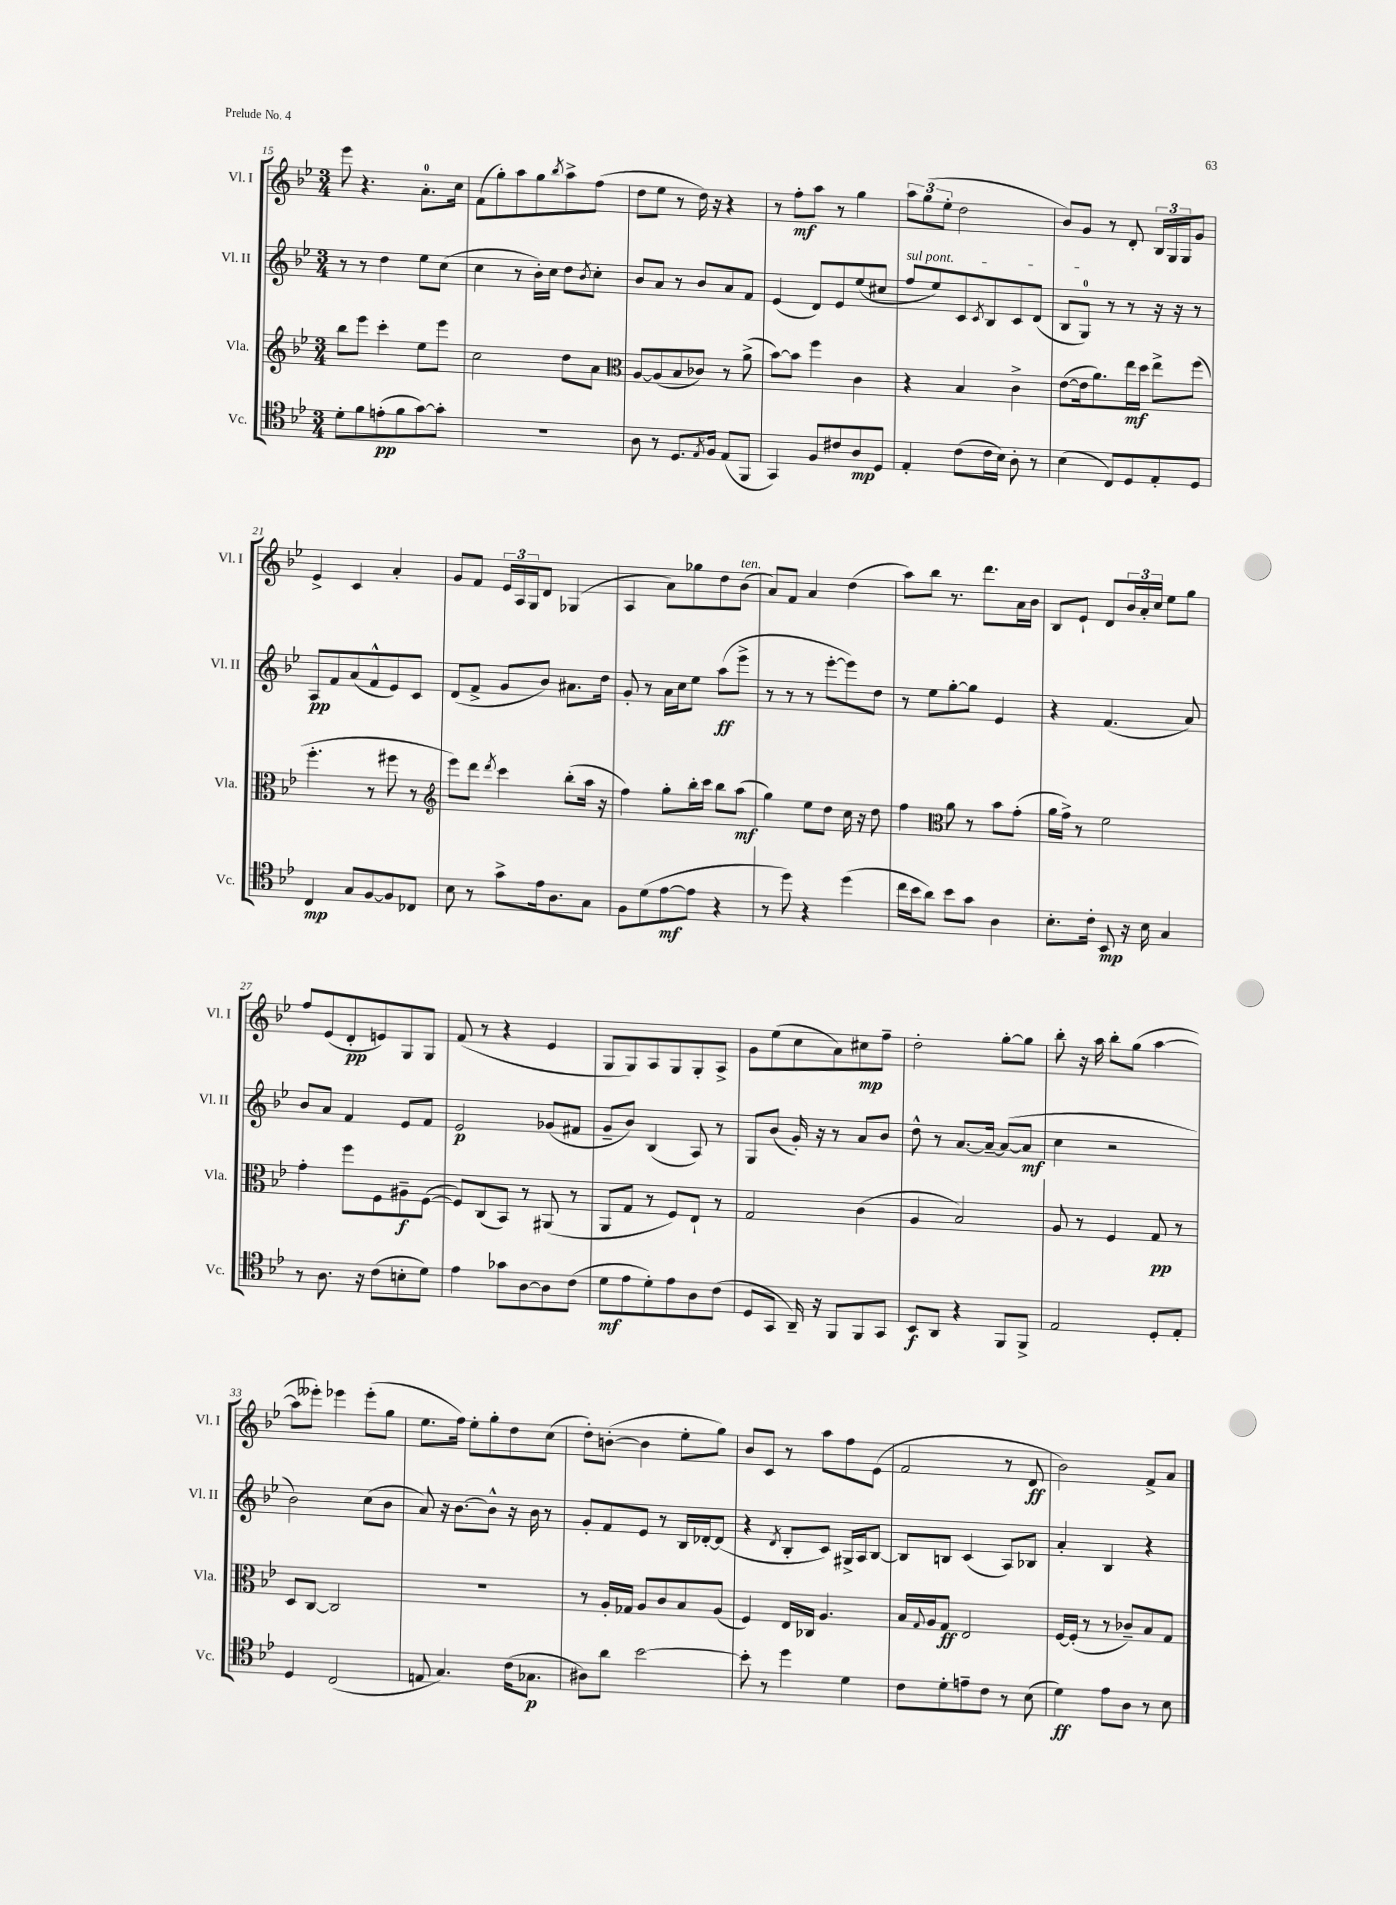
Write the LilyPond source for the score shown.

<<
\new StaffGroup <<
\new Staff = "s0" \with { instrumentName = "Vl. I" shortInstrumentName = "Vl. I" } {
    \clef treble \key bes \major \numericTimeSignature \time 3/4
    ees'''8 r4. a'8.-0-. c''16 |
    f'8( g''8-.) a''8 g''8 \acciaccatura { bes''8 } a''8-> f''8( |
    d''8 ees''8 r8 d''16) r16 r4 |
    r8 f''8-.\mf a''8 r8 g''4 |
    \tuplet 3/2 { a''8 g''8( ees''8-. } d''2 |
    bes'8) g'8 r8 d'8-. \tuplet 3/2 { bes16 g16 g16 } g'8 |
    ees'4-> c'4 a'4-. |
    g'8 f'8 \tuplet 3/2 { ees'16 a16 g16 } d'8 ges4( |
    a4 a'8) ges''8 d''8 bes'8^\markup { \italic "ten." }( |
    a'8) f'8 a'4 d''4( |
    a''8) bes''8 r8. d'''8. a'16 bes'16 |
    bes8 ees'8-! d'8 \tuplet 3/2 { bes'16 a'16-. c''16 } ees''8 g''8 |
    f''8 ees'8( d'8-.\pp e'8) g8 g8 |
    f'8( r8 r4 ees'4 |
    g8 g8) a8 g8 g8-. a8-> |
    g'8 ees''8( c''8 a'8) cis''8\mp f''8-- |
    d''2-. g''8~-. g''8 |
    bes''8-. r16 a''16 bes''8-. g''8( a''4~ |
    a''8 eeses'''8-.) ees'''4 ees'''8-.( g''8 |
    ees''8. f''16) ees''8-. g''8-. d''8 c''8( |
    d''8-.) b'8~-.( b'4 ees''8-. g''8) |
    bes'8 c'8 r8 a''8 f''8 ees'8( |
    f'2 r8 d'8\ff |
    bes'2) f'8-> a'8 \bar "|." |
}
\new Staff = "s1" \with { instrumentName = "Vl. II" shortInstrumentName = "Vl. II" } {
    \clef treble \key bes \major \numericTimeSignature \time 3/4
    r8 r8 d''4 ees''8 c''8( |
    c''4 r8 bes'16-.) c''16 d''8 \acciaccatura { bes'8 } c''8-. |
    bes'8 a'8 r8 bes'8 a'8 f'8 |
    ees'4( d'8) ees'8 ees''8( cis''8 |
    \once \override TextSpanner.bound-details.left.text = \markup { \italic "sul pont." } f''8\startTextSpan ees''8) c'8 \acciaccatura { c'8 } bes8 c'8 d'8( |
    bes8 g8-0\stopTextSpan) r8 r8 r16 r16 r8 |
    a8\pp f'8 a'8( f'8-^ ees'8) c'8 |
    d'8( f'8-> g'8 bes'8) ais'8. d''16 |
    g'8-. r8 a'16 c''16 ees''8 a''8\ff( ees'''8-> |
    r8 r8 r8 ees'''8~-. ees'''8) d''8 |
    r8 ees''8 g''8~-. g''8 ees'4 |
    r4 f'4.( a'8) |
    bes'8 a'8 f'4 ees'8 f'8 |
    ees'2\p ges'8( fis'8 |
    g'8-- bes'8) bes4( a8) r8 |
    g8 bes'8( g'16-.) r16 r8 a'8 bes'8 |
    d''8-^ r8 a'8.~ a'16~-- a'8~( a'8\mf |
    c''4 r2 |
    bes'2) c''8( bes'8 |
    a'8) r16 bes'8.~ bes'8-^ r16 bes'16 r8 |
    g'8-. f'8 ees'8 r8 bes16 des'16~-. des'8( |
    r4 \acciaccatura { d'8 } bes8-. c'8) gis16-> a16 bes8~ |
    bes8 b8 c'4( a8) bes8 |
    a'4-. bes4 r4 \bar "|." |
}
\new Staff = "s2" \with { instrumentName = "Vla." shortInstrumentName = "Vla." } {
    \clef treble \key bes \major \numericTimeSignature \time 3/4
    bes''8 ees'''8 c'''4-. ees''8 ees'''8 |
    c''2 d''8 a'8 |
    \clef alto a8~ a8( bes8 ces'8) r8 a'8->( |
    bes'8~) bes'8 f''4 c'4 |
    r4 bes4 c'4-> |
    ees'8~( ees'16 a'8.) ees''16\mf d''16 ees''8-> f''8( |
    f''4.-. r8 fis''8 r8 |
    \clef treble ees'''8) d'''8 \acciaccatura { d'''8 } c'''4 bes''8-.( a''16 r16 |
    f''4) g''8-. bes''16-. c'''16 bes''8 a''8\mf( |
    g''4) ees''8 d''8 c''16 r16 d''8 |
    f''4 \clef alto a'8 r8 bes'8 g'8-.( |
    a'16 g'16->) r8 f'2 |
    g'4-. f''8 f8 ais8--\f f8~( |
    f8) c8( bes,8) r8 ais,8( r8 |
    a,8 g8 r8 f8) ees8-! r8 |
    g2 c'4( |
    a4 bes2) |
    a8 r8 f4 g8\pp r8 |
    d8 c8~ c2 |
    R2. |
    r8 a16-. ges16 a8 c'8 bes8 a8( |
    f4) ees16 ces16 a4. |
    bes16 \appoggiatura { g8 } a16 g8\ff ees2 |
    f16~ f16-.( r8 r8 ces'8--) bes8 g8 \bar "|." |
}
\new Staff = "s3" \with { instrumentName = "Vc." shortInstrumentName = "Vc." } {
    \clef tenor \key bes \major \numericTimeSignature \time 3/4
    d'8-. f'8 e'8-.\pp( f'8 g'8~) g'8-. |
    R2. |
    a8 r8 d8. \acciaccatura { ees8 } f16 ees8( f,8 |
    g,4) f8 cis'8 a8\mp d8 |
    ees4-. c'8( c'16 bes16) a8-. r8 |
    bes4( c8) d8 ees8-. d8 |
    c4\mp g8 f8~ f8 ces8 |
    bes8 r8 g'8-> ees'16 a8. g8 |
    f8 d'8( ees'8~\mf ees'8 r4 |
    r8 d''8) r4 d''4( |
    c''16 bes'16 a'8) bes'8 g'8 a4 |
    bes8.-. c'16-. bes,8\mp r16 bes16 g4 |
    r8 a8. r16 c'8( b8-. d'8) |
    ees'4 ges'8 a8~ a8 c'8( |
    d'8\mf ees'8 d'8-.) ees'8 a8 c'8( |
    d8 g,8 a,16--) r16 f,8 f,8 g,8 |
    bes,8\f a,8 r4 f,8 f,8-> |
    ees2 d8-. ees8-. |
    d4 c2( |
    e8 g4.) c'16( ges8.\p |
    ais8) a'8 bes'2~ |
    bes'8-. r8 d''4 d'4 |
    c'8 d'8-. e'8-- c'8 r8 bes8( |
    d'4\ff) ees'8 a8 r8 bes8 \bar "|." |
}
>>
>>
\layout { \context { \Score currentBarNumber = #15 } }
